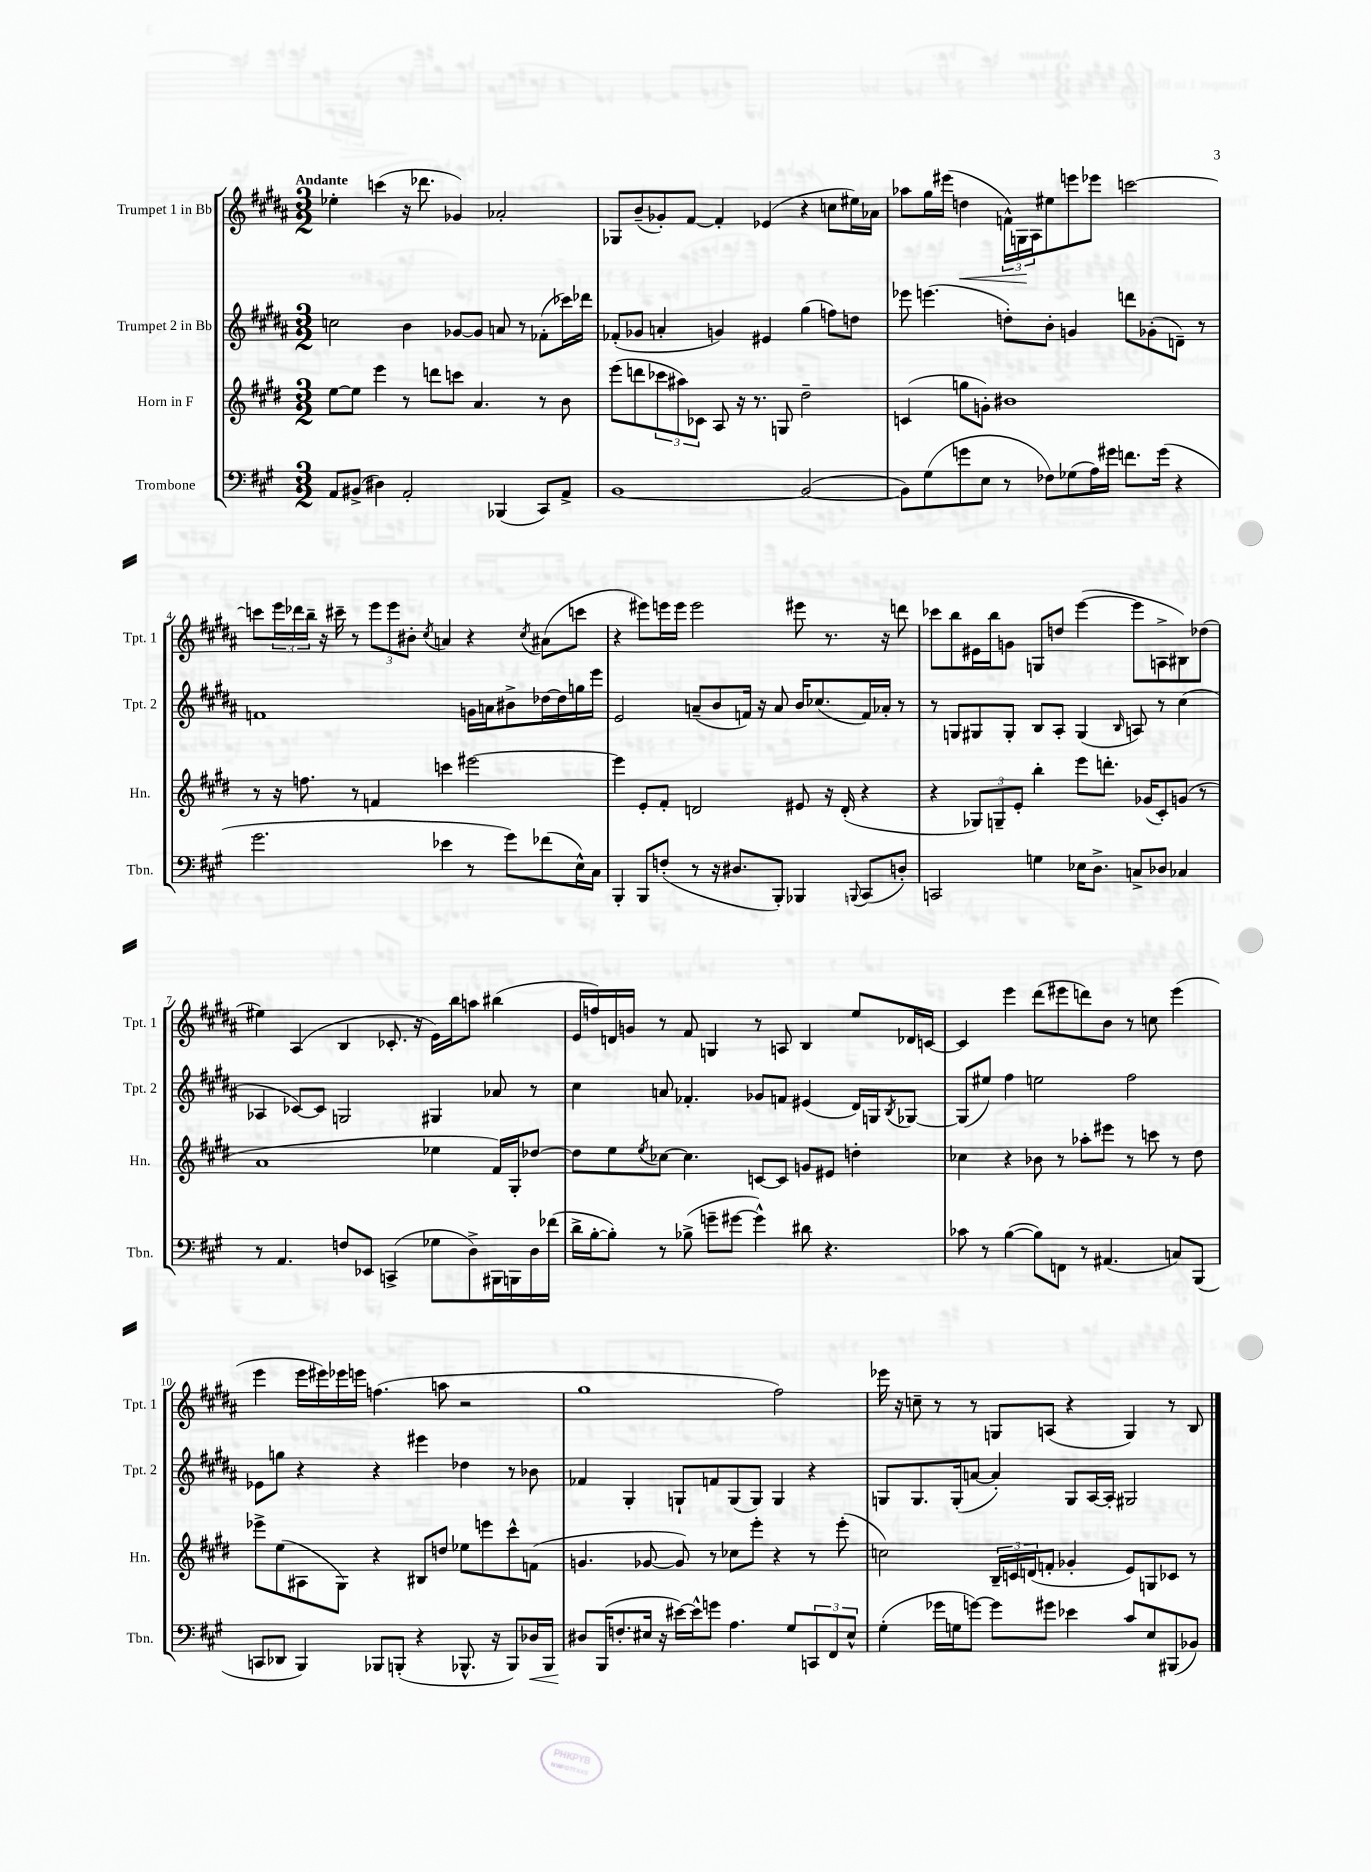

**kern	**kern	**kern	**kern
*staff4	*staff3	*staff2	*staff1
*clefF4	*clefG2	*clefG2	*clefG2
*k[f#c#g#]	*k[f#c#g#d#]	*k[f#c#g#d#a#]	*k[f#c#g#d#a#]
*M3/2	*M3/2	*M3/2	*M3/2
8AA	[8ee	2cc	4ee-'
(8BB#^	8ee]	.	.
4D#)	4eee	.	(4ccc
2AA'	8r	4b	16r
.	.	.	8.ddd-
.	8ddd	.	.
.	8ccc	[8g-	4g-)
.	4.a	8g-]	.
(4BBB-	.	8a	2a-'
.	.	8r	.
8CC#)	8r	(8f-'	.
8AA^	8b	16ccc-)	.
.	.	16ddd-	.
=	=	=	=
[1BB	(8eee	(8f-'	8G-
.	8ddd	8g-	(8b~
.	12ccc-	4a'	8g-')
.	12aa#)	.	.
.	.	.	[8f#
.	12c-	.	.
.	8A	4g)	4f#']
.	16r	.	.
.	8.r	.	.
.	.	4e#	(4e-
.	8G	.	.
(2BB_	2dd#~	(4gg#	4r
.	.	8ff)	8cc
.	.	8dd	16ee#)
.	.	.	16a-
=	=	=	=
8BB])	(4c	8eee-	8aa-
(8G#	.	(4.eee	16gg#
.	.	.	(16eee#
8g	8gg	.	4dd
8E	8g')	.	.
8r	1b#	8dd')	24f^^)
.	.	.	24G
.	.	.	24A#
8F-)	.	8b'	8ee#
(8G-	.	4g	8eee
16A)	.	.	8eee-
16g#	.	.	.
8.f	.	8ddd	[2ccc
.	.	(8g-'	.
(16g#	.	.	.
4r	.	8d~)	.
.	.	8r	.
=	=	=	=
2.g#	8r	1f	8ccc]
.	16r	.	24eee
.	.	.	24ddd-
.	8.ff	.	.
.	.	.	24bb~
.	.	.	16r
.	.	.	16ccc#~
.	8r	.	8r
.	4f	.	12eee
.	.	.	12eee
.	.	.	12b#'
.	.	.	8qcc#
4e-	4ccc	.	4a
8r	[2eee#	16g	4r
.	.	16a	.
8g#)	.	8b#^	.
.	.	.	8qcc#
(8f-	.	[16dd-	(8a#
.	.	16dd-]	.
16E^^)	.	16gg	8ccc
16C#	.	16eee	.
=	=	=	=
4BBB'	4eee#]	2e	4r
8BBB	8e'	.	8eee#)
(8F'	8f#'	.	16eee
.	.	.	16eee
8r	2d	(8a~	2eee
16r	.	8b	.
8.D#	.	.	.
.	.	16f)	.
.	.	16r	.
8BBB')	.	8a	.
4BBB-	8e#	16b	8eee#
.	.	(8.cc-	.
.	16r	.	8.r
.	(16d'	.	.
8qqBBB	.	.	.
(8CC#	4r	16f)	.
.	.	16a-'	16r
8D')	.	8r	8ddd
=	=	=	=
2CC	4r	8r	8ccc-
.	.	8G	8bb
.	12G-)	8G#	16e#
.	.	.	16bb
.	12G~	.	.
.	.	8G#'	8g
.	12e'	.	.
4G	4bb'	8B	8G
.	.	8A#'	8dd
16E-	8eee	(4G#	([4eee
8.D^	.	.	.
.	8.ddd'	.	.
.	.	16qqB	.
8C^	.	8A)	8eee]
.	(16g-	.	.
8D-	8c#')	8r	8A^
4C-	(8g	(4cc#	8B#)
.	8r	.	(8dd-
=	=	=	=
8r	1a	4A-	4ee#)
4.AA	.	.	.
.	.	[8c-)	(4A#
.	.	8c-]	.
8F	.	2G	4B
8EE-	.	.	.
(4CC^	.	.	8.c-'
.	.	.	16r
8G-	4ee-	4G#	16e)
.	.	.	16bb
8D^)	.	.	8aa
16BBB#	16f#)	8a-	(4bb#
16BBB	16G#'	.	.
16D	[8dd-	8r	.
(16f-	.	.	.
=	=	=	=
16d^	8dd-]	4cc#	16e
[16B'	.	.	16ff)
8B'])	8ee	.	16d
.	.	.	16g
.	8qee	.	.
8r	[8cc-	8a	8r
(8B-^	4.cc-]	4.f-'	8f#
8g~	.	.	4G
[8g#	.	.	.
4g#^^])	[8c	8g-	8r
.	8c]	8f	8A
8d#	8g	(4e#	4B
4.r	8e#	.	.
.	4dd'	16d#)	8ee
.	.	16G	.
.	.	8qB	.
.	.	[8G-	16d-
.	.	.	[16c
=	=	=	=
8c-	4cc-	(8G-]	4c]
8r	.	8ee#)	.
([4B	4r	4ff#	4eee
8B])	8b-	2ee	(8ddd#
8FF	8r	.	8eee#
8r	8aa-'	.	8ddd)
(4.AA#	8eee#	.	8b
.	8r	2ff#	8r
.	8ccc	.	8cc
8C)	8r	.	(4eee#
(8BBB	8dd#	.	.
=	=	=	=
8CC	8eee-^	8e-	4eee
8DD-	(8ee	8gg	.
4BBB)	8A#	4r	16eee
.	.	.	16eee#)
.	8G#)	.	16eee-
.	.	.	16eee
8BBB-	4r	4r	(4.ff
(8BBB'	.	.	.
4r	8B#	4eee#	.
.	8dd	.	8aa
8.BBB-^^	8ee-	4dd-	2r
.	8eee	.	.
16r	.	.	.
8BBB-)	8ccc#^^	8r	.
16D-	(8f	8b-	.
16BBB-	.	.	.
=	=	=	=
8D#	4.g	4f-	1gg#
(16BBB	.	.	.
8.F'	.	.	.
.	.	4G#'	.
16E#	[8g-	.	.
16r	.	.	.
[16e#)	8g-])	8G`	.
16e#^^]	.	.	.
8g	8r	8f	.
4.A	8cc-	(8G	.
.	8eee'	8G)	.
.	4r	4G	2ff#)
8G#	.	.	.
12CC	8r	4r	.
12FF#	.	.	.
.	(8eee'	.	.
12E#^^	.	.	.
=	=	=	=
(4G#'	2cc)	8G	16eee-
.	.	.	16r
.	.	8.G	8cc~
16g-	.	.	8r
16G	.	(16G'	.
[8g)	.	[8a	8r
8g]	24B~	4a'])	8G
.	24c	.	.
.	(24d	.	.
8g#	8f'	.	(8A
4e-	4g-'	8G	4r
.	.	[16A#	.
.	.	16A#']	.
8c#	8e)	2G#	4G)
8E	8G	.	.
(8BBB#	8c-	.	8r
8BB-)	8r	.	8B
==	==	==	==
*-	*-	*-	*-
